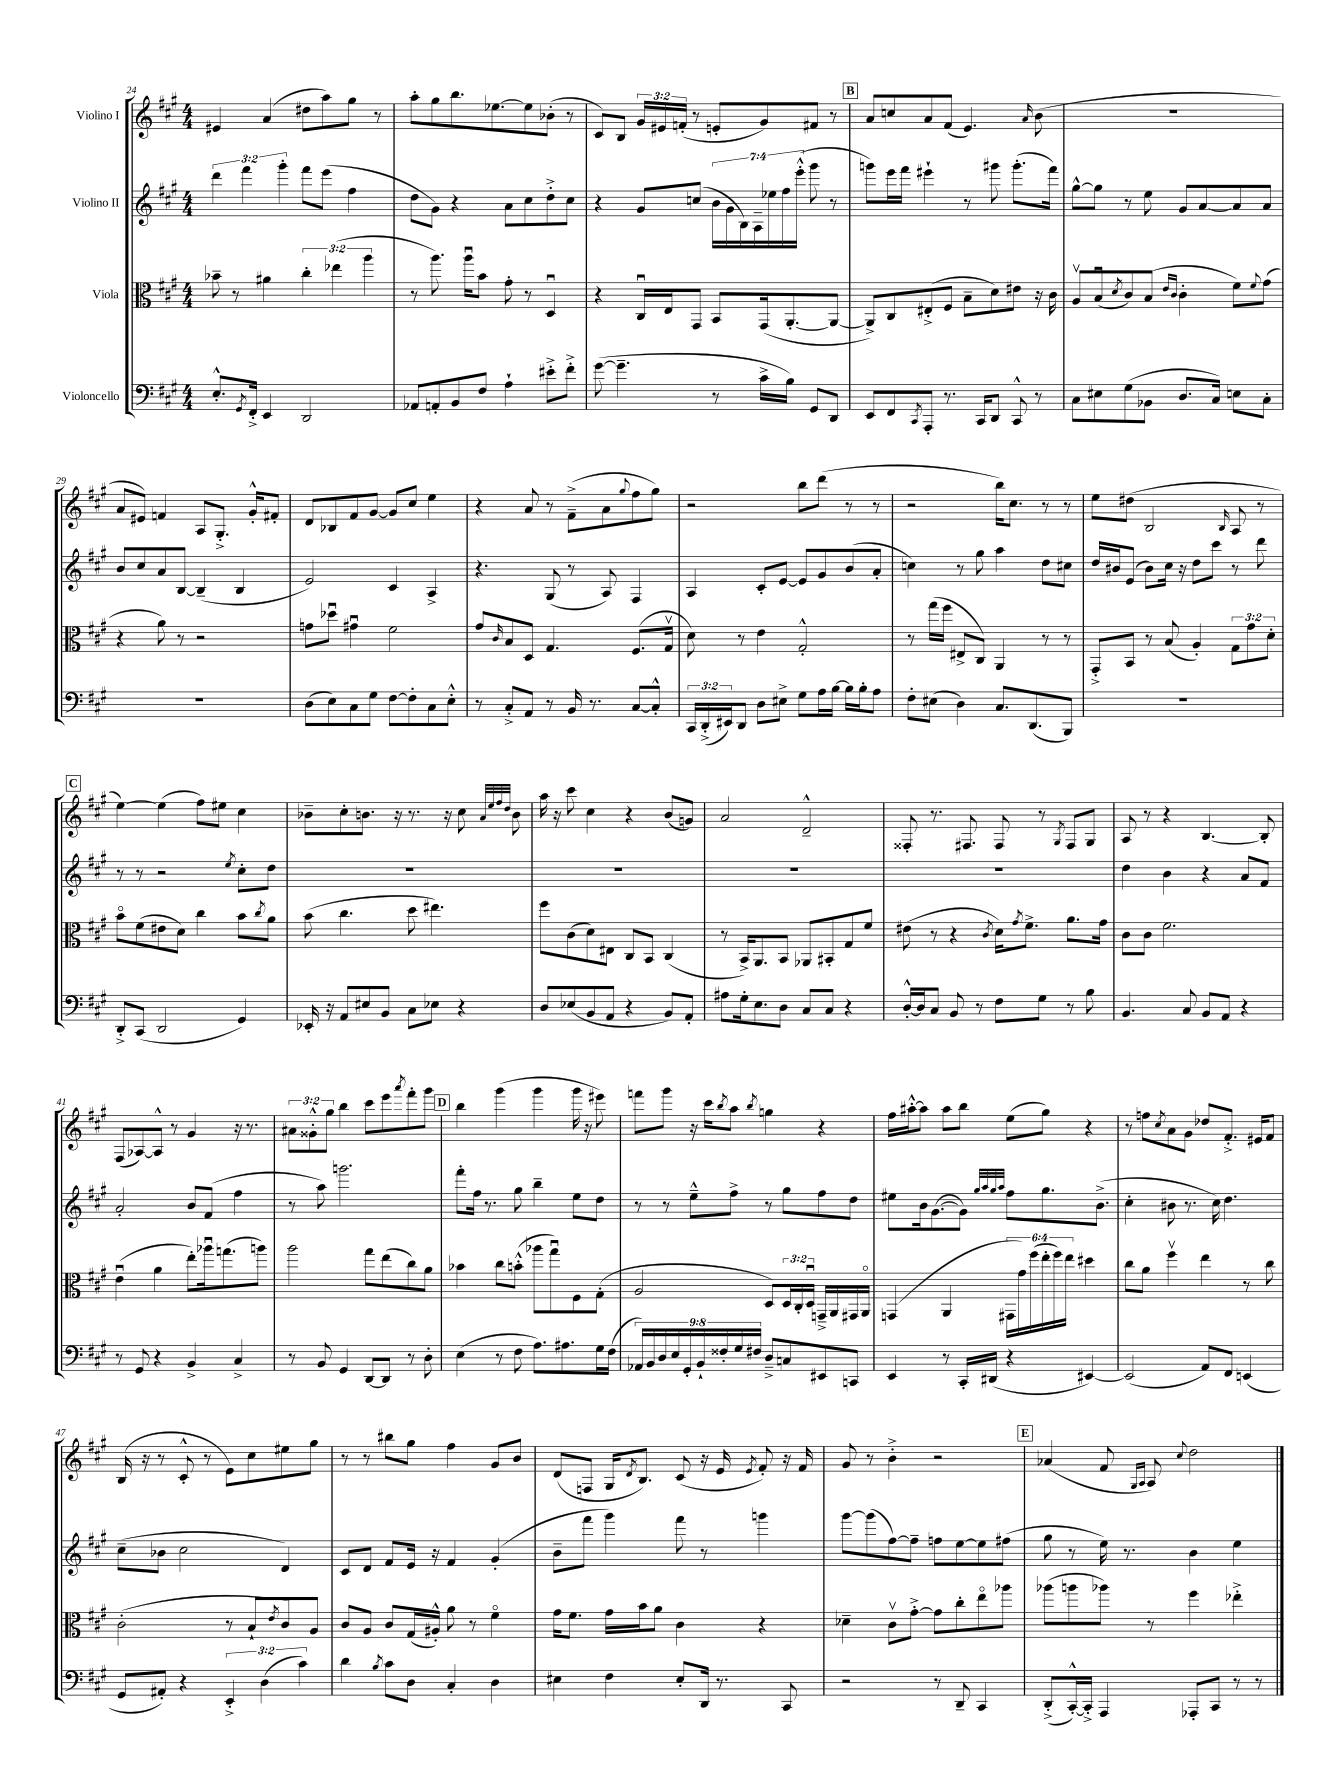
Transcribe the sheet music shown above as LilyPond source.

<<
\new StaffGroup <<
\new Staff = "s0" \with { instrumentName = "Violino I" } {
    \clef treble \key a \major \numericTimeSignature \time 4/4 \override Staff.TupletNumber.text = #tuplet-number::calc-fraction-text
    eis'4 a'4( dis''8 a''8) gis''8 r8 |
    a''8-. gis''8 b''8. ees''8.~ ees''8 bes'8-.( r8 |
    cis'8) b8 \tuplet 3/2 { gis'16 eis'16 f'16-.( } r8 e'8-. gis'8) fis'8 r8 |
    \mark \markup { \box "B" } a'8 c''8 a'8 fis'8( e'4.) \grace { a'16 } b'8( |
    R1 |
    a'8 eis'8) f'4 a8 gis8.-.-> gis'16-.-^ fis'8-. |
    d'8 bes8 fis'8 gis'8~ gis'8 cis''8 e''4 |
    r4 a'8 r8 fis'8--->( a'8 \appoggiatura { gis''8 } fis''8 gis''8) |
    r2 b''8 d'''8( r8 r8 |
    r2 b''16) cis''8. r8 r8 |
    e''8 dis''8( b2 \grace { b16 } a8 r8 |
    \mark \markup { \box "C" } e''4~) e''4( fis''8) eis''8 cis''4 |
    bes'8-- cis''8-. b'8. r16 r8. r16 cis''8 \grace { a'32 e''32 fis''32 d''32 } b'8 |
    a''16 r16 cis'''8 cis''4 r4 b'8( g'8) |
    a'2 d'2---^ |
    fisis8-. r8. fis8. fis8 r8 \acciaccatura { gis8 } fis8 gis8 |
    a8 r8 r4 b4.~ b8-. |
    fis8( aes8~) aes8-^ r8 gis'4 r16 r8. |
    \tuplet 3/2 { ais'8 gisis'8-.-^ gis''8 } b''4 cis'''8 e'''8 \acciaccatura { a'''8 } fis'''8-. gis'''8 |
    \mark \markup { \box "D" } b''4 gis'''4( gis'''4 gis'''16 r16 eis'''8) |
    f'''8 gis'''8 r16 cis'''16 \acciaccatura { b''8 } a''8 \acciaccatura { b''8 } g''4 r4 |
    fis''16 ais''16~-.-^ ais''8 ais''8 b''8 e''8( gis''8) r4 |
    r8 f''8 \acciaccatura { cis''8 } a'8 gis'8 des''8 fis'8.-.-> eis'16 fis'8 |
    b16( r16 r8 cis'8-.-^ r8 e'8) cis''8 eis''8 gis''8 |
    r8 r8 bis''8 gis''8 fis''4 gis'8 b'8 |
    d'8( f8 gis16 \acciaccatura { d'8 } b8.) cis'8( r16 e'16 \acciaccatura { e'8 } fis'8-.) r16 fis'16 |
    gis'8 r8 b'4-.-> r2 |
    \mark \markup { \box "E" } aes'4( fis'8 \grace { gis16 a16 } a8) \appoggiatura { cis''8 } d''2 \bar "|." |
}
\new Staff = "s1" \with { instrumentName = "Violino II" } {
    \clef treble \key a \major \numericTimeSignature \time 4/4 \override Staff.TupletNumber.text = #tuplet-number::calc-fraction-text
    \tuplet 3/2 { d'''4 fis'''4 gis'''4-. } fis'''8 e'''8( fis''4 |
    d''8 gis'8) r4 a'8 cis''8 d''8-.-> cis''8 |
    r4 gis'8 c''8( \tuplet 7/4 { b'16 gis'16 b16) a16-- ees''16 fis''16 e'''16-.-^( } gis'''8 r8 |
    \mark \markup { \box "B" } g'''8) e'''16 fis'''16 eis'''4-! r8 gis'''8 gis'''8.-.( fis'''16) |
    gis''8~-^ gis''8 r8 e''8 gis'8 a'8~ a'8 a'8 |
    b'8 cis''8 a'8 b8~ b4--( b4 |
    e'2) cis'4 a4-> |
    r4. gis8( r8 a8) fis4 |
    a4 cis'8-. e'8~ e'8 gis'8 b'8( a'8-. |
    c''4) r8 gis''8 a''4 d''8 cis''8 |
    d''16 bis'16 e'8( bis'8) cis''16 r16 d''8 cis'''8 r8 d'''8 |
    \mark \markup { \box "C" } r8 r8 r2 \acciaccatura { e''8 } cis''8-. d''8 |
    R1 |
    R1 |
    R1 |
    R1 |
    d''4 b'4 r4 a'8 fis'8 |
    a'2-. b'8 fis'8( fis''4 |
    r8 a''8) g'''2. |
    \mark \markup { \box "D" } fis'''8-. fis''16 r8. gis''8 b''4-- e''8 d''8 |
    r8 r8 e''8---^ fis''8-> r8 gis''8 fis''8 d''8 |
    eis''8 b'16 gis'8.~( gis'8) \grace { gis''32 a''32 gis''32 a''32 } fis''8 gis''8. b'8.->( |
    cis''4-. bis'8 r8. cis''16) d''4. |
    cis''8--( bes'8 cis''2 d'4) |
    cis'8 d'8 fis'8 e'16 r16 fis'4 gis'4-.( |
    b'8-- fis'''8 gis'''4) fis'''8 r8 g'''4 |
    gis'''8~ gis'''8( fis''8~) fis''8-- f''8 e''8~ e''8 fis''8( |
    \mark \markup { \box "E" } gis''8 r8 e''16) r8. b'4 e''4 \bar "|." |
}
\new Staff = "s2" \with { instrumentName = "Viola" } {
    \clef alto \key a \major \numericTimeSignature \time 4/4 \override Staff.TupletNumber.text = #tuplet-number::calc-fraction-text
    bes'8-- r8 ais'4 \tuplet 3/2 { cis''4-. ees''4( a''4 } |
    r8 a''8.) a''16\downbow b'8 gis'8-. r8 d4\downbow |
    r4 cis16\downbow e16 gis,8 b,8 gis,16( a,8.~-. a,8~ |
    \mark \markup { \box "B" } a,8->) cis8 eis8-.->( fis8 b8-- d'8) eis'8 r16 cis'16 |
    a8\upbow b8\downbow( \acciaccatura { d'8 } cis'8) b8( \grace { e'16 cis'16 } cis'4-. fis'8) \appoggiatura { fis'8 } gis'8( |
    r4 a'8) r8 r2 |
    g'8 des''8\downbow gis'4\downbow fis'2 |
    gis'8 \grace { cis'16 } b8 d8 gis4. fis8.( gis16\upbow |
    d'8) r8 e'4 gis2-.-^ |
    r8 gis''16( fis''16 eis8-> cis8) a,4 r8 r8 |
    gis,8-.-> b,8 r8 b8( a4-.) \tuplet 3/2 { gis8 gis'8 d'8-. } |
    \mark \markup { \box "C" } b'8\flageolet fis'8( eis'8 d'8) cis''4 b'8 \acciaccatura { cis''8 } a'8 |
    b'8( cis''4. d''8 eis''4.) |
    fis''8 cis'8( d'8) eis8 cis8 b,8 cis4( |
    r8 b,16->) a,8. b,8 aes,8 bis,8-. gis8 fis'8 |
    eis'8( r8 r4 \acciaccatura { cis'8 } d'16) \acciaccatura { gis'8 } fis'8.-> a'8. gis'16 |
    cis'8 cis'8 fis'2. |
    e'4\downbow( a'4 e''8-.) aes''16\downbow g''8.( a''8) |
    a''2 gis''8 e''8( cis''8) a'8 |
    \mark \markup { \box "D" } bes'4 cis''8 b'8-.-^( aes''8 gis''8\downbow) fis8 gis8-.( |
    a2 d8) \tuplet 3/2 { d16 cis16-. d16\downbow } g,16---> a,16 gis,16 a,16\flageolet |
    g,4( a,4 \tuplet 6/4 { gis,16 gis'16) fis''16( e''16-. fis''16) e''16 } dis''4 |
    cis''8 a'8 fis''4\upbow e''4 r8 cis''8 |
    cis'2-.( r8 b8-! \acciaccatura { e'8 } cis'8) a8 |
    cis'8 a8 cis'8 gis16( ais16-.-^) a'8 r8 fis'4\flageolet |
    gis'16 fis'8. gis'16 b'16 a'8 cis'4 r4 |
    des'4-- cis'8\upbow gis'8~-.-> gis'8 cis''8-. e''8\flageolet aes''8 |
    \mark \markup { \box "E" } aes''8( a''8 aes''8) r8 fis''4 ees''4-.-> \bar "|." |
}
\new Staff = "s3" \with { instrumentName = "Violoncello" } {
    \clef bass \key a \major \numericTimeSignature \time 4/4 \override Staff.TupletNumber.text = #tuplet-number::calc-fraction-text
    e8.-.-^ \acciaccatura { gis,8 } fis,16-.-> e,4 d,2 |
    aes,8 a,8-. b,8 fis8 a4-! eis'8-.-> fis'8-.-> |
    gis'8~( gis'4.-- r8 cis'16-> b16) gis,8 d,8 |
    \mark \markup { \box "B" } e,8 fis,8 \acciaccatura { cis,8 } a,,8-. r8. cis,16 d,8 cis,8-^ r8 |
    cis8 eis8 gis8( bes,8 d8. cis16) e8 cis8-. |
    R1 |
    d8( e8) cis8 gis8 fis8~ fis8-. cis8 e8-.-^ |
    r8 cis8-.-> a,8 r8 b,16 r8. cis8~ cis8-.-^ |
    \tuplet 3/2 { cis,16 d,16-.->( eis,16) } d,8 d8 eis8-> gis8 a16 b16~ b16 b16-. a8 |
    fis8-. eis8( d4) cis8. d,8.( b,,8) |
    R1 |
    \mark \markup { \box "C" } d,8-.-> cis,8( d,2 gis,4) |
    ees,16-. r16 a,8 eis8 b,8 cis8 ees8 r4 |
    d8 ees8( b,8 a,8 r4 b,8) a,8-. |
    ais8 gis16-. e8. d8 cis8 cis8 r4 |
    d16~-.-^ d16 cis8 b,8 r8 fis8 gis8 r8 b8 |
    b,4. cis8 b,8 a,8 r4 |
    r8 gis,8 r4 b,4-> cis4-> |
    r8 b,8 gis,4 d,8~ d,8 r8 d8-. |
    \mark \markup { \box "D" } e4( r8 fis8 a8.) ais8. gis16 fis16( |
    \tuplet 9/8 { aes,16) b,16 d16 e16 gis,16-. b,16-! fisis16-. gis16 fis16 } d8---> c8 eis,8 c,8 |
    e,4 r8 cis,16-. dis,16( r4 eis,4~) |
    eis,2( a,8) fis,8 e,4( |
    gis,8 ais,8-.) r4 \tuplet 3/2 { e,4-.-> d4( cis'4) } |
    d'4 \acciaccatura { b8 } cis'8 d8 cis4-. d4 |
    eis4 fis4 eis8-. d,16 r8. cis,8 |
    r2 r8 d,8-- cis,4 |
    \mark \markup { \box "E" } d,8-.->( cis,16~-.-^) cis,16-.-> a,,4 aes,,8-. cis,8 r8 r8 \bar "|." |
}
>>
>>
\layout { \context { \Score currentBarNumber = #24 } }
